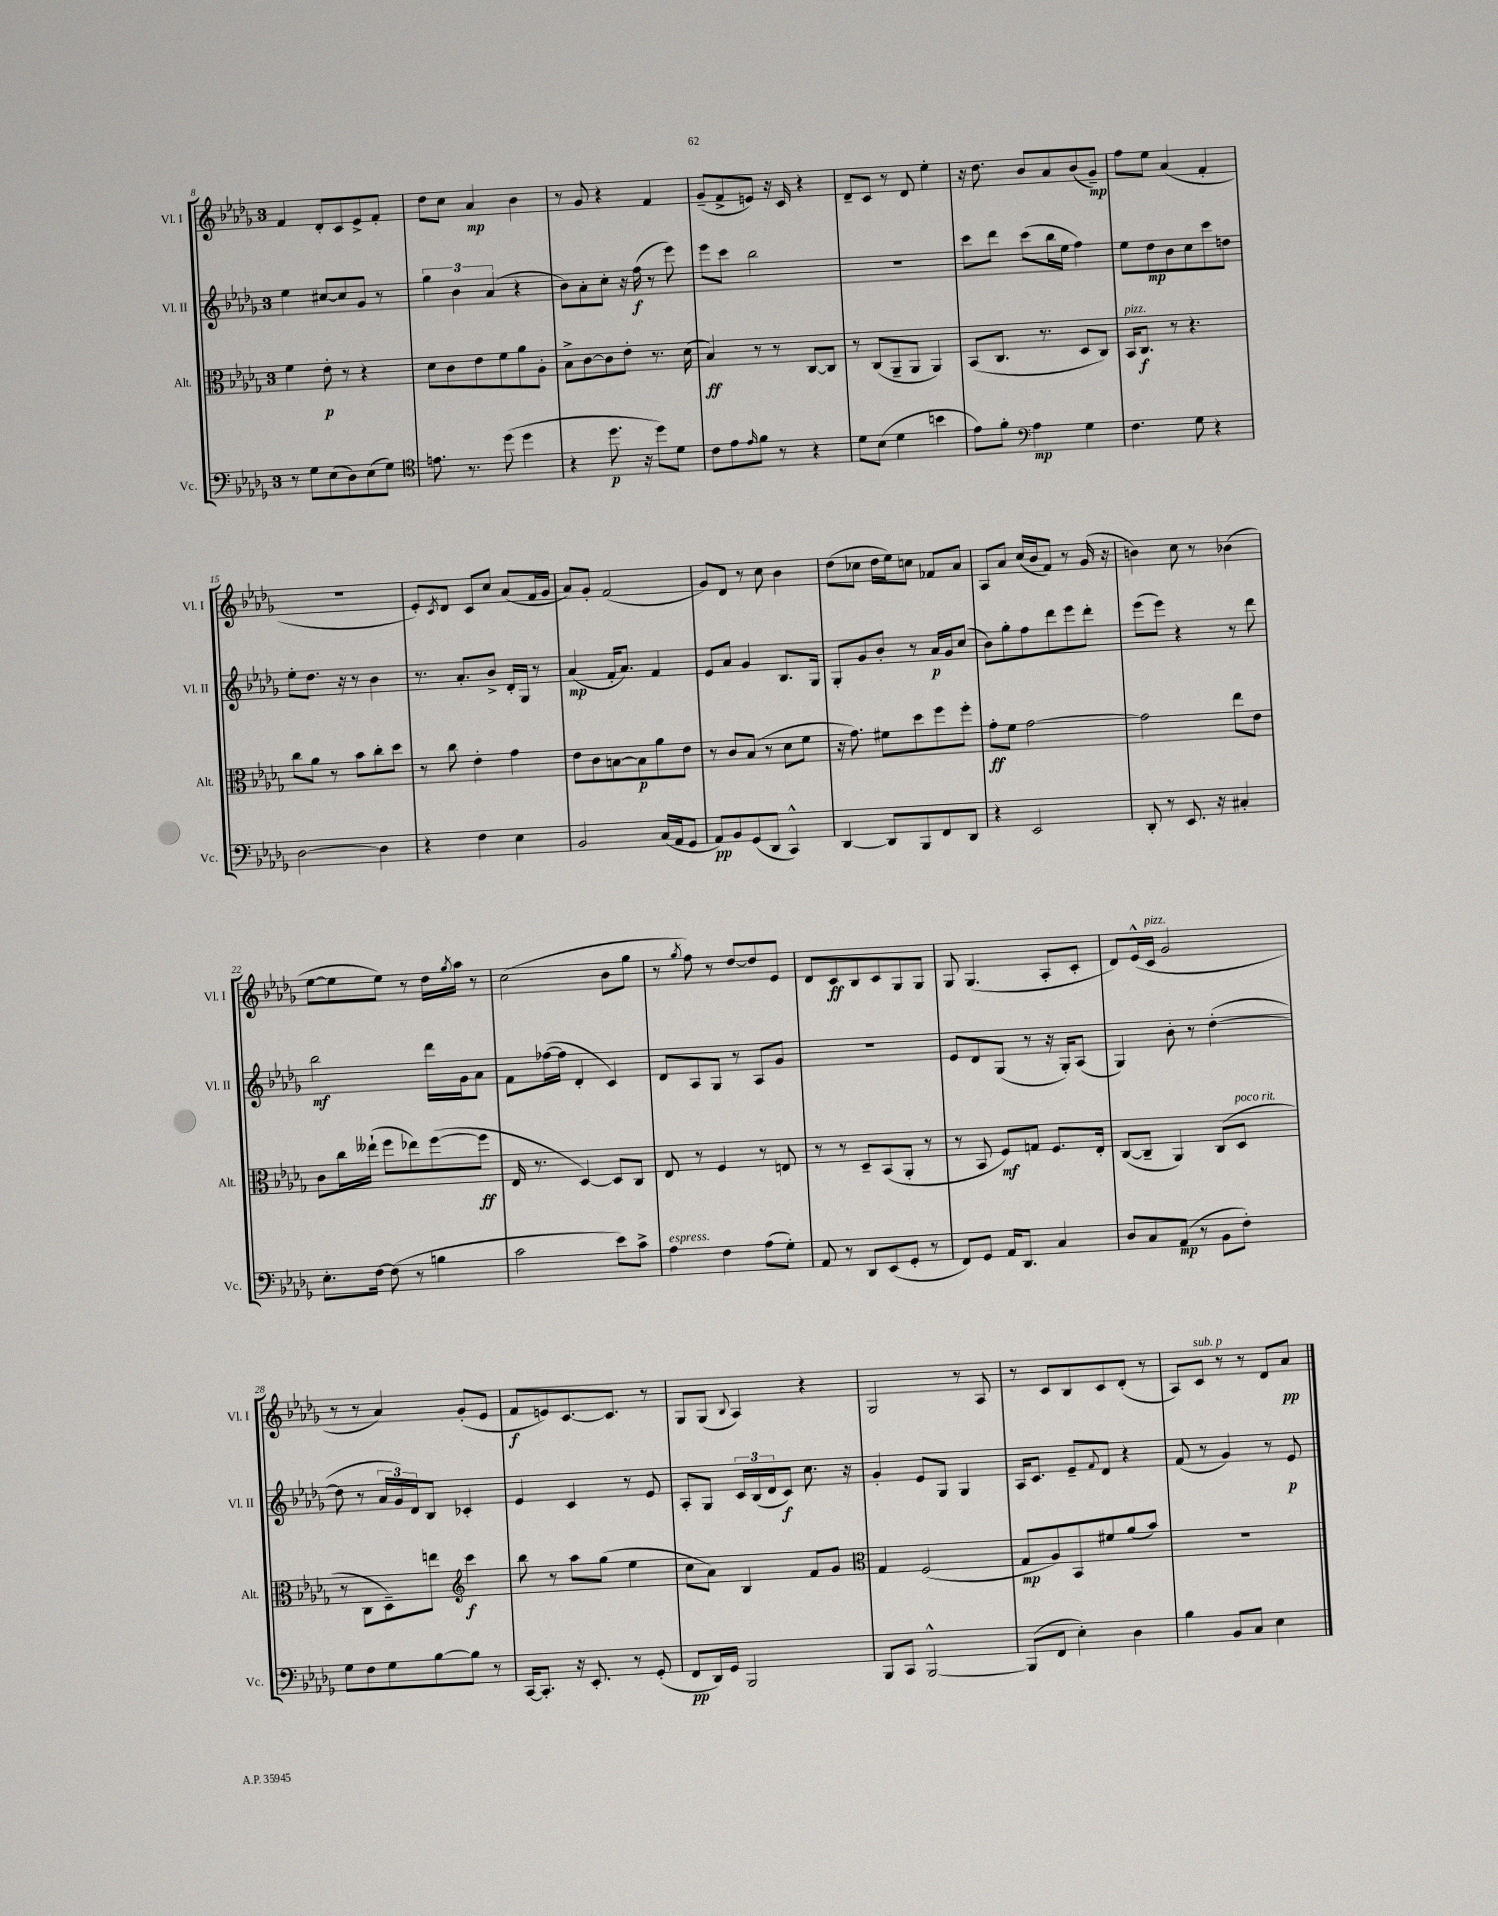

**kern	**kern	**kern	**kern
*staff4	*staff3	*staff2	*staff1
*clefF4	*clefC3	*clefG2	*clefG2
*k[b-e-a-d-g-]	*k[b-e-a-d-g-]	*k[b-e-a-d-g-]	*k[b-e-a-d-g-]
*M3/4	*M3/4	*M3/4	*M3/4
8r	4f	4ee-	4f
8G-	.	.	.
(8E-	8e-'	[8cc#	8d-'
8D-)	8r	8cc#]	8c
(8E-	4r	8g-	8e-^
8G-)	.	8r	8f'
=	=	=	=
*clefC4	*	*	*
8.e	8d-	6gg-	8dd-
.	8c	.	8cc
.	.	6b-	.
8.r	.	.	.
.	8e-	.	4a-
.	.	(6a-	.
(8dd-	8f	.	.
4dd-	8a-	4r	4b-
.	8A-'	.	.
=	=	=	=
4r	8B-^	8b-)	8r
.	[8c	8a-'	8g-
8.dd-	8c]	8cc'	4r
.	8e-'	16r	.
16r	.	(16ff	.
8dd-)	8.r	8r	4f
8d-	.	8eee-)	.
.	(16d-	.	.
=	=	=	=
8c	4B-)	8eee-	(8g-~
8e-	.	8ccc	8f^
16qqe-	.	.	.
8f	8r	2bb-	8e)
8r	8r	.	16r
.	.	.	16c
4r	[8C	.	4r
.	8C]	.	.
=	=	=	=
8d-	8r	2.r	8d-~
(8B-	(8C	.	8c
4d-	8AA-~	.	8r
.	8AA-	.	8d-
4b	4AA-)	.	4ee-'
=	=	=	=
8e-)	(8BB-	8ccc	16r
.	.	.	8.dd-
8f'	8.C	8ddd-	.
*clefF4	*	*	*
4A-	.	(8ccc	8b-
.	8.r	.	.
.	.	16bb-	8a-
.	.	16ee-	.
4G-	8D-	4ff)	(8b-
.	8C)	.	8g-~)
=	=	=	=
4.F	16BB-	8ee-	8ff
.	8.C	.	.
.	.	8dd-	8ee-
.	8r	8b-	(4a-
8G-	4.r	8cc	.
4r	.	8ccc	4f'
.	.	8dd	.
=	=	=	=
[2D-	8cc	8ee-'	2.r
.	8a-	8.dd-	.
.	8r	.	.
.	.	16r	.
.	8b-	8r	.
4D-]	8cc'	4b-	.
.	8dd-	.	.
=	=	=	=
4r	8r	8.r	8e-')
.	.	.	8qc
.	8cc	.	8d-
.	.	8.a-'	.
4F	4e-'	.	8c
.	.	8b-^	8cc
4E-	4g-	16d-'	(8a-
.	.	16G-	.
.	.	8r	16f
.	.	.	16g-
=	=	=	=
2BB-	8e-	(4a-	8a-)
.	8c	.	8g-'
.	[8B	16f'	(2f
.	.	8.a-)	.
.	8B]	.	.
(16C	8a-	4f	.
16AA-	.	.	.
8GG-	8e-	.	.
=	=	=	=
8AA-)	8r	8e-	8g-)
8BB-	8c	8a-	8d-
(8GG-	(8B-	4g-	8r
8DD-	8r	.	8cc
4CC^^)	8d-	8.B-	4b-
.	8f	.	.
.	.	16G-	.
=	=	=	=
[4DD-	16r	8G-'	(8dd-
.	8.g-)	.	.
.	.	8g-	8cc-
8DD-]	8f#	8b-'	16dd-
.	.	.	16ee-)
8BBB-	8dd-	8r	8cc
8FF	8ff	16a-	8f-
.	.	16g-	.
8DD-	8ff'	(8cc	8a-
=	=	=	=
4r	8g-'	8b-)	8A-
.	8f	8gg-'	8a-
2EE-	[2g-	8ff	(16cc
.	.	.	16b-
.	.	8ddd-	8f)
.	.	8eee-	8r
.	.	8ddd-'	(16g-
.	.	.	16r
=	=	=	=
8DD-'	2g-]	(8eee-	4b)
8r	.	8eee-)	.
8.EE-	.	4r	8cc
.	.	.	8r
16r	.	.	.
4C#'	8ee-	8r	(4b-
.	8e-	8ddd-	.
=	=	=	=
8.E-'	8c	2bb-	[8ee-
.	16cc	.	8ee-]
[16F	(16ee--`	.	.
(8F]	8ff	.	8ee-)
8r	8ee-)	.	8r
4B	([8ff	16ddd-	16dd-
.	.	.	8qgg-
.	.	16g-	16aa-
.	8ff]	8a-	8r
=	=	=	=
2c	16E-	8f	(2cc
.	8.r	.	.
.	.	([16ff-	.
.	.	16ff-]	.
.	[4D-)	4d-'	.
8e-)	8D-]	4c)	8b-
8c^	8C	.	8gg-
=	=	=	=
4A-	8E-	8d-	8r
.	.	.	8qgg-
.	8r	8A-	8ff)
4F	4F	8G-	8r
.	.	8r	[8dd-
(8A-	8r	8A-	8dd-]
8G-')	8E	8g-	8e-
=	=	=	=
8AA-	8r	2.r	8d-
8r	8r	.	8c
8DD-	8D-~	.	8B-
(8EE-	(8BB-	.	8c
8GG-'	8AA-'	.	8G-
8r	8r	.	8G-
=	=	=	=
8FF)	8r	8e-	8G-
8GG-	8BB-	8d-	(4.G-
16AA-	8F)	(8G-	.
8.DD-	.	.	.
.	8G	8r	.
4C	8.F	16r	8A-'
.	.	16G-')	.
.	.	(8A-	8c'
.	16E-'	.	.
=	=	=	=
8D-	([8C	4G-)	8d-)
8C	8C~]	.	(16e-^^
.	.	.	16c
(8AA-	4AA-)	8b-'	2g-
8r	.	8r	.
8BB-	(8C	([4dd-'	.
8F')	8D-	.	.
=	=	=	=
8G-	8r	8dd-]	8r
8F	8C	8r	8r
8G-	8D-~)	24a-	4a-)
.	.	24g-)	.
.	.	24d-	.
[8B-	8ee	8B-	.
*	*clefG2	*	*
8B-]	4ccc	4c-'	(8g-'
8r	.	.	8e-
=	=	=	=
[16CC	8bb-	4e-	8f
8.CC']	.	.	.
.	8r	.	8e)
16r	8aa-	4c	[8.c
8.EE-'	.	.	.
.	(8gg-	.	.
.	.	.	8.c]
8r	4ee-	8r	.
(8GG-'	.	8e-	8r
=	=	=	=
8FF	8cc	8A-'	8G-
16DD-)	8a-)	8G-	(8G-
16GG-	.	.	.
.	.	.	8qqB-
2BBB-	4B-	24c	4A-)
.	.	(24B-	.
.	.	24d-	.
.	.	8c)	.
.	8f	8.cc	4r
.	8g-	.	.
.	.	16r	.
=	=	=	=
*	*clefC3	*	*
8BBB-	4G-	4g-'	2G-
8CC	.	.	.
[2BBB-^^	(2F	8e-	.
.	.	8G-	.
.	.	4G-	8r
.	.	.	8A-
=	=	=	=
(8BBB-]	8G-	16A-	8r
.	.	8.c	.
8FF	8A-)	.	8c
4E-')	8BB-	8e-~	8B-
.	.	8qqf	.
.	8f#	8d-	8c
4D-	(8a-	4r	(8d-'
.	8b-)	.	8r
=	=	=	=
4B-	2.r	(8f	8A-)
.	.	8r	8c
8BB-	.	4g-)	8r
8C	.	.	8r
4E-	.	8r	8d-
.	.	8e-	8a-
==	==	==	==
*-	*-	*-	*-
